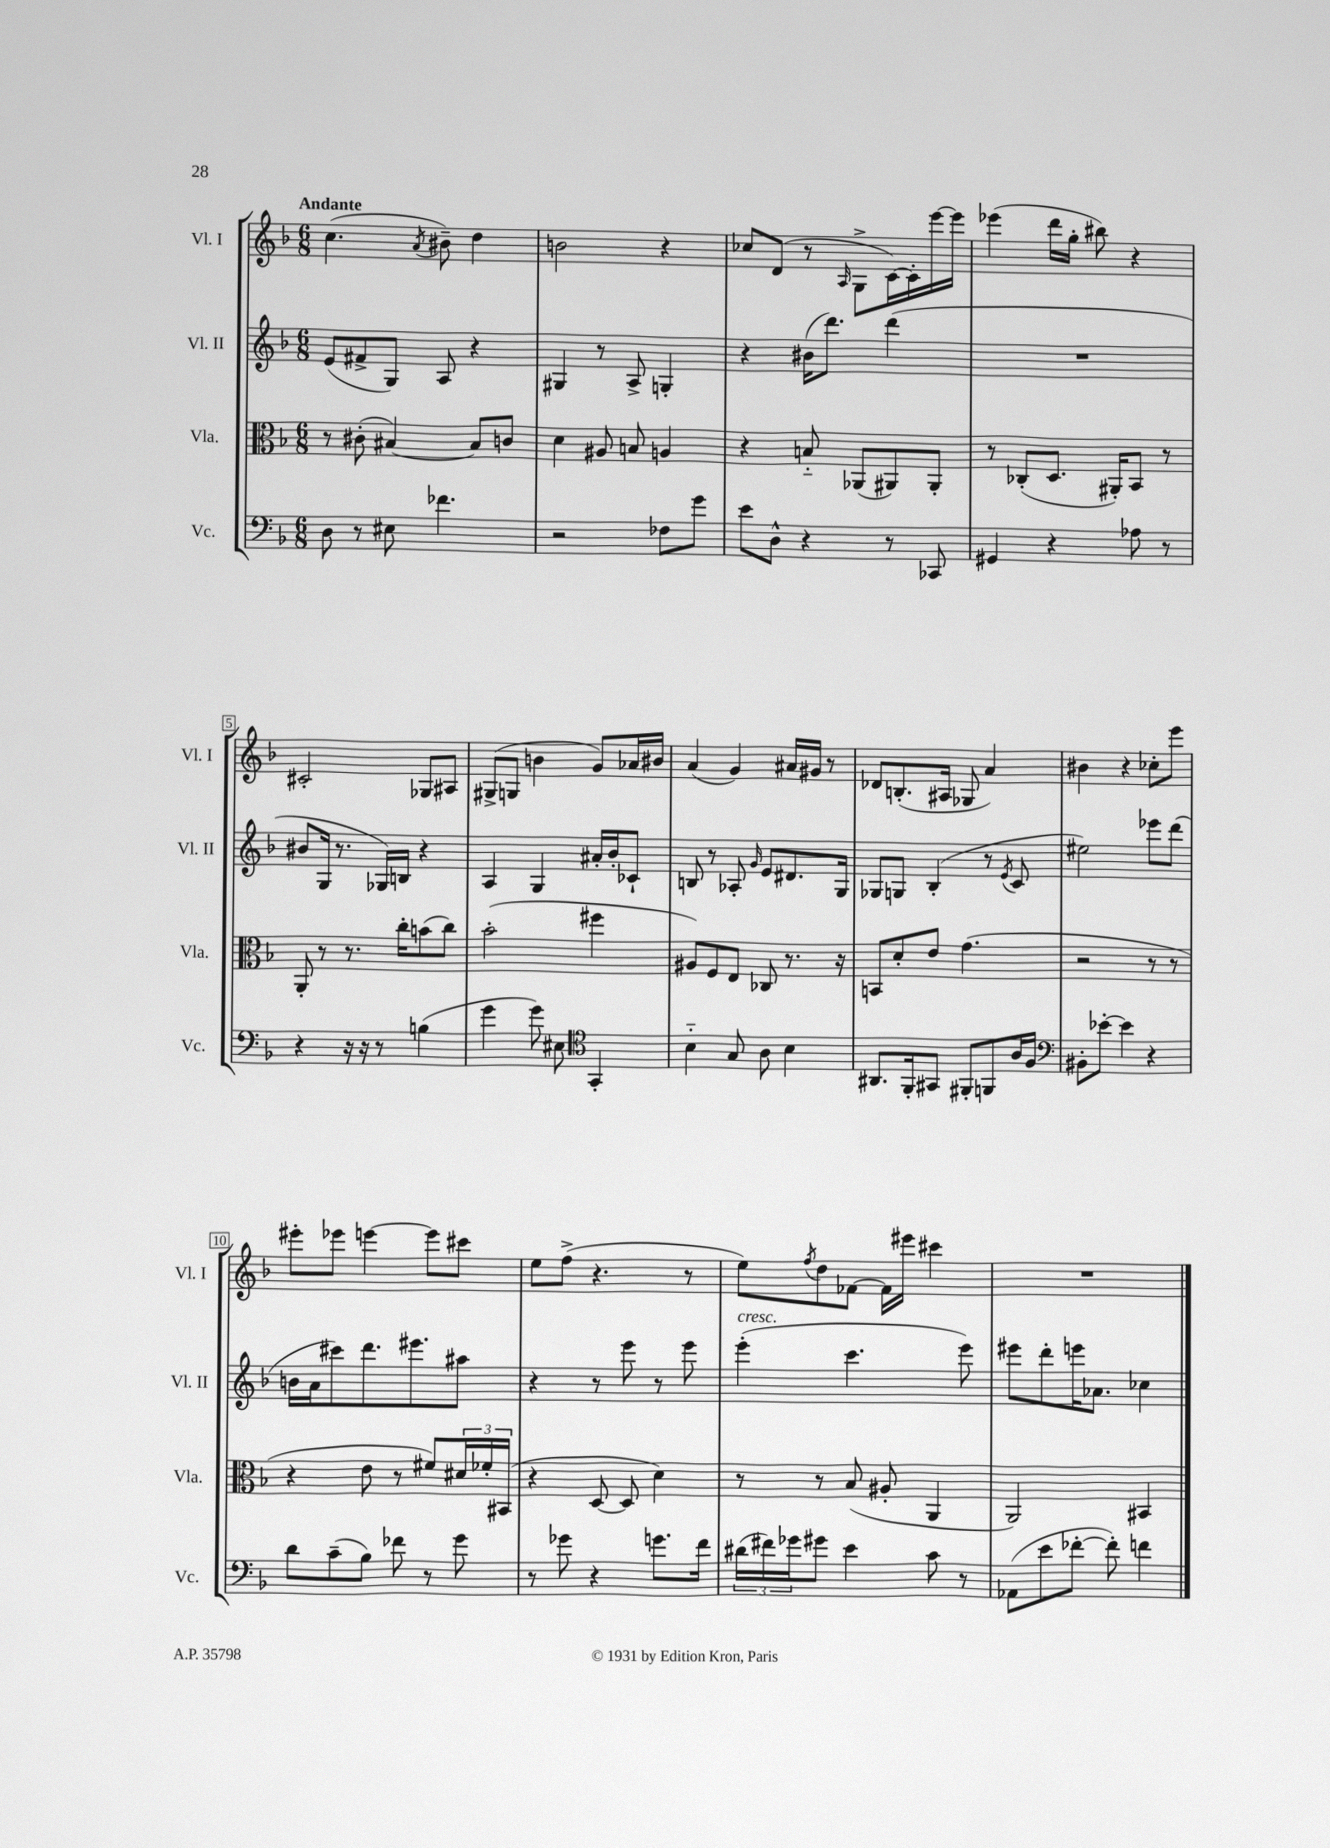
<<
\new StaffGroup <<
\new Staff = "s0" \with { instrumentName = "Vl. I" shortInstrumentName = "Vl. I" } {
    \clef treble \key f \major \numericTimeSignature \time 6/8 \tempo "Andante"
    c''4.( \acciaccatura { a'8 } bis'8--) d''4 |
    b'2 r4 |
    ces''8 d'8( r8 \grace { a16 } g8-> c'16~) c'16-. e'''16~ e'''16 |
    ees'''4( d'''16 g''16-. bis''8) r4 |
    cis'2-. ges8 ais8 |
    gis8->( g8 b'4 g'8) aes'16 bis'16 |
    a'4( g'4) ais'16 gis'16 r8 |
    des'8 b8.-.( ais16 ges8 a'4) |
    bis'4 r4 ces''8-. e'''8 |
    eis'''8-. ees'''8 e'''4~ e'''8 cis'''8 |
    e''8 f''8->( r4. r8 |
    e''8) \acciaccatura { f''8 } d''8 fes'8~ fes'16 eis'''16 cis'''4 |
    R2. \bar "|." |
}
\new Staff = "s1" \with { instrumentName = "Vl. II" shortInstrumentName = "Vl. II" } {
    \clef treble \key f \major \numericTimeSignature \time 6/8
    e'8( fis'8-> g8) a8 r4 |
    gis4 r8 a8-> g4-. |
    r4 bis'16( d'''8.) d'''4( |
    R2. |
    bis'8 g16 r8. ges16) b16 r4 |
    a4 g4 ais'16-. bes'16-. ces'8-! |
    b8 r8 aes8-. \grace { g'16 } e'8 dis'8. g16 |
    ges8 g8 bes4-.( r8 \acciaccatura { e'8 } c'8 |
    eis''2) ees'''8 d'''8( |
    b'16 a'16 cis'''8) d'''8. eis'''8. ais''8 |
    r4 r8 e'''8 r8 e'''8 |
    e'''4-.^\markup { \italic "cresc." }( c'''4. e'''8) |
    eis'''8 d'''8-. e'''16 aes'8. ces''4 \bar "|." |
}
\new Staff = "s2" \with { instrumentName = "Vla." shortInstrumentName = "Vla." } {
    \clef alto \key f \major \numericTimeSignature \time 6/8
    r8 cis'8-.( bis4~) bis8 c'8 |
    d'4 ais8 b8 a4 |
    r4 b8-_ aes,8( ais,8) ais,8-. |
    r8 ces8-.( d8. ais,16-.) bes,8 r8 |
    a,8-. r8 r8. c''16-. b'8( c''8) |
    bes'2-.( fis''4 |
    ais8) f8 e8 ces8 r8. r16 |
    b,8 d'8-. e'8 g'4.( |
    r2 r8 r8 |
    r4 e'8 r8 fis'8) \tuplet 3/2 { dis'16 fes'16-. bis,16( } |
    r4 d8~ d8 d'4) |
    r8 r8 bes8( ais8-. a,4 |
    a,2) bis,4 \bar "|." |
}
\new Staff = "s3" \with { instrumentName = "Vc." shortInstrumentName = "Vc." } {
    \clef bass \key f \major \numericTimeSignature \time 6/8
    d8 r8 eis8 fes'4. |
    r2 fes8 g'8 |
    e'8 d8-^ r4 r8 ces,8 |
    gis,4 r4 aes8 r8 |
    r4 r16 r16 r8 b4( |
    g'4 g'8) eis8 \clef tenor g,4-. |
    bes4-_ g8 a8 bes4 |
    ais,8. f,16-. gis,8 fis,8-. f,8 a16 f16 |
    \clef bass bis,8-. ees'8~-. ees'4 r4 |
    d'8 c'8--( bes8) fes'8 r8 g'8 |
    r8 ges'8 r4 g'8. f'16 |
    \tuplet 3/2 { dis'16( fis'16) ges'16 } gis'8 e'4 c'8 r8 |
    aes,8( e'8 fes'8~-. fes'8-.) f'4 \bar "|." |
}
>>
>>
\layout { \context { \Score \override BarNumber.stencil = #(make-stencil-boxer 0.1 0.3 ly:text-interface::print) } }
